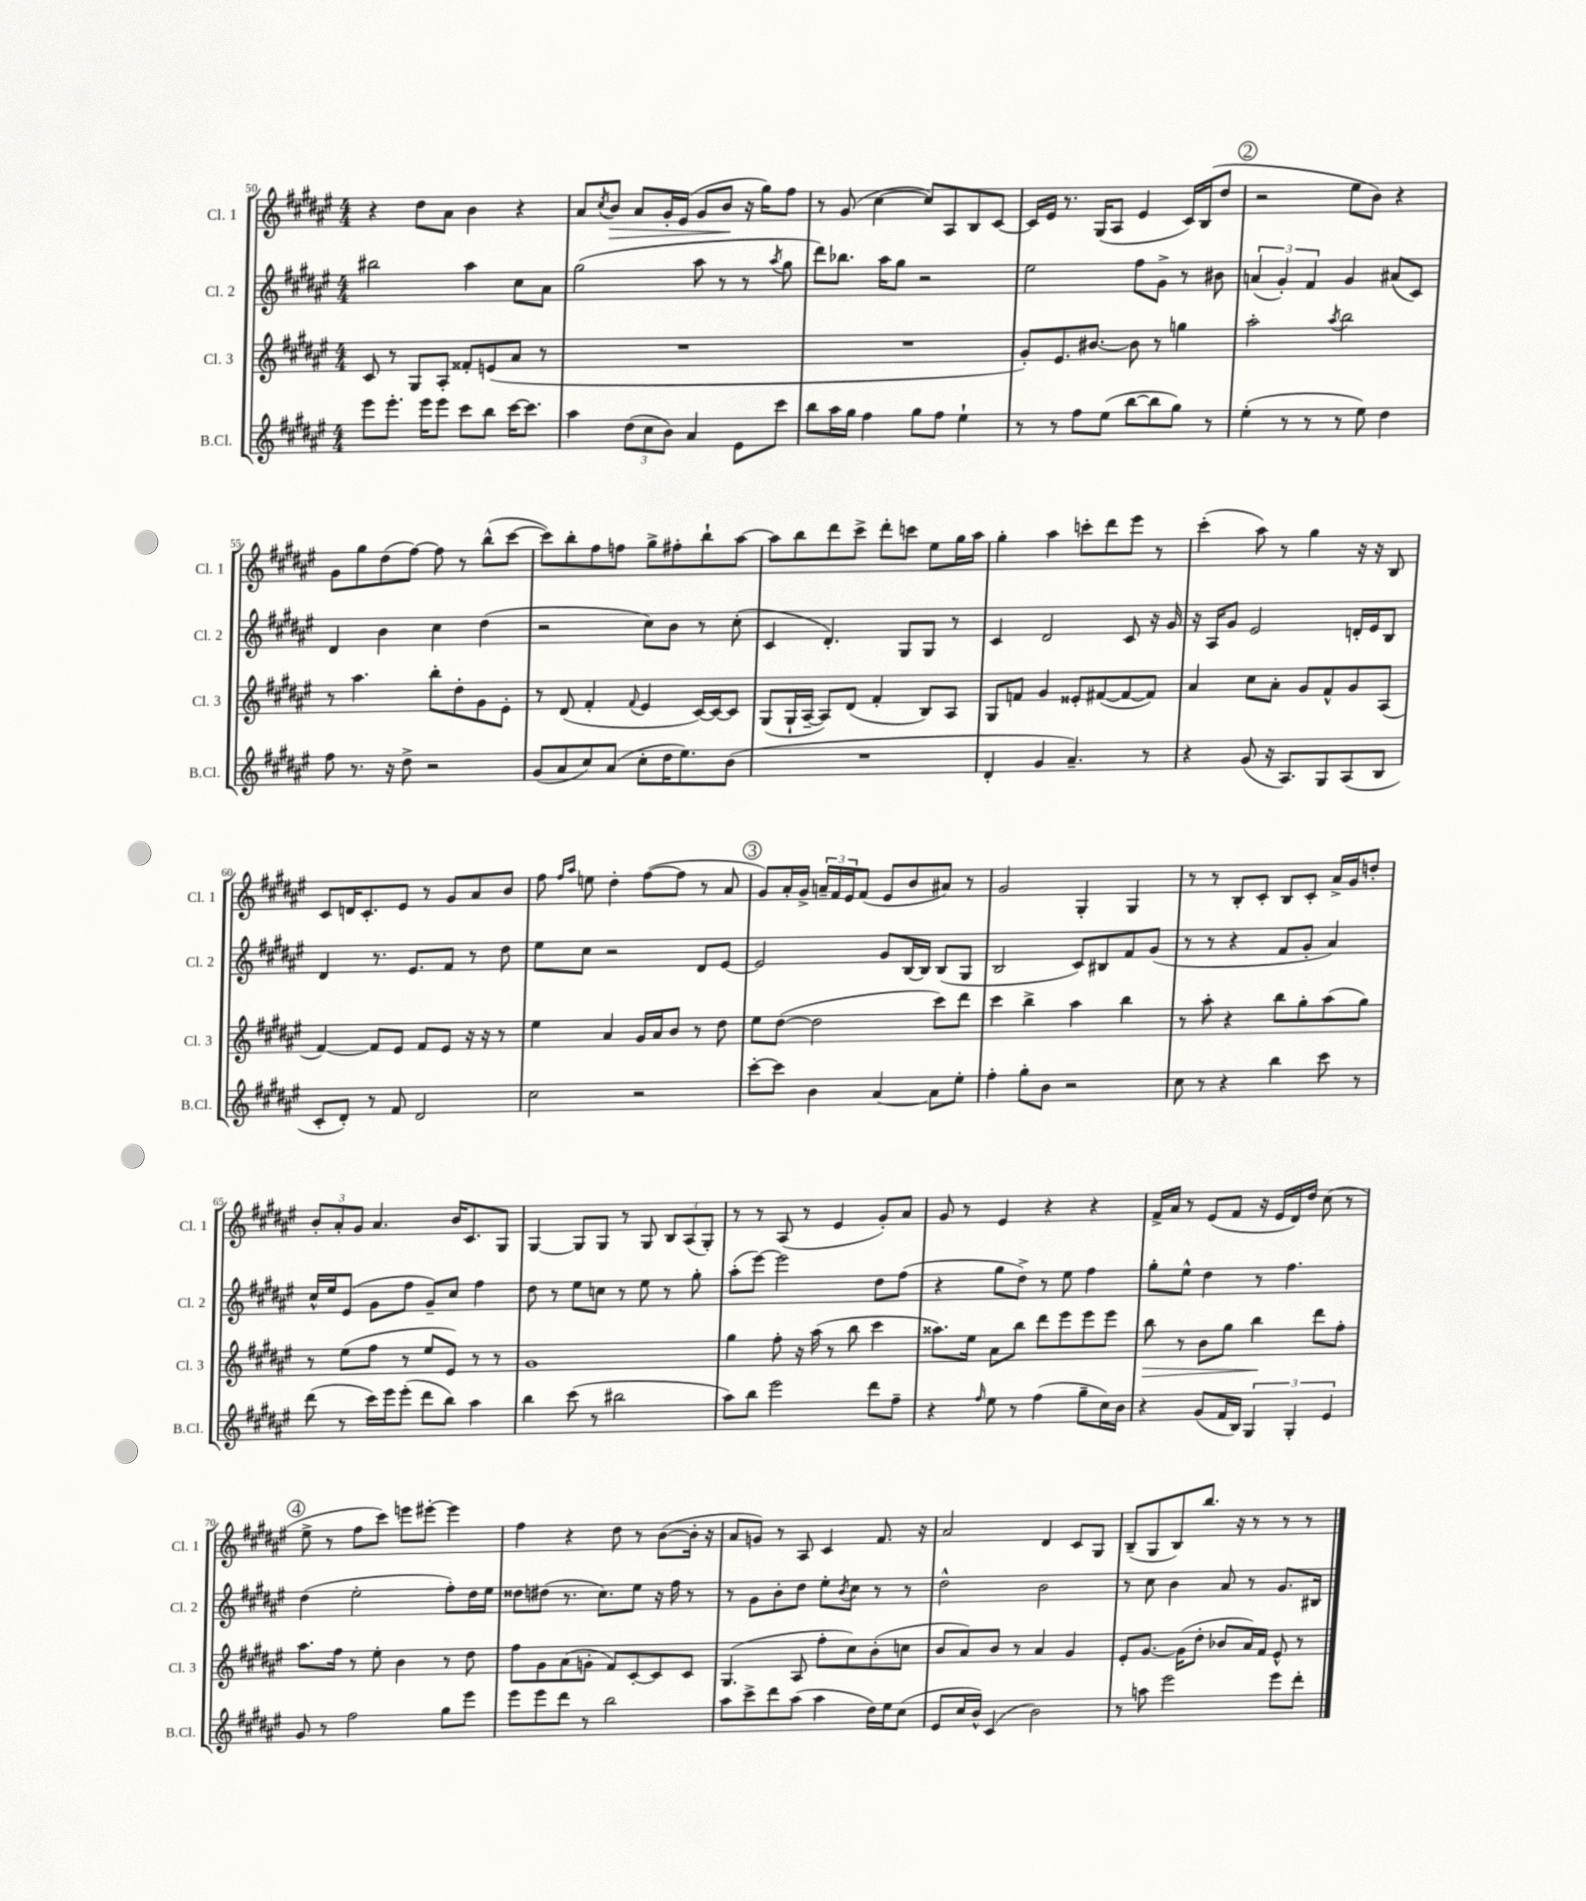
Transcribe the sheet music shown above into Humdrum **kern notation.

**kern	**kern	**dynam	**kern	**kern	**dynam
*part4	*part3	*part3	*part2	*part1	*part1
*staff4	*staff3	*staff3	*staff2	*staff1	*staff1
*I"B.Cl.	*I"Cl. 3	*	*I"Cl. 2	*I"Cl. 1	*
*I'B.Cl.	*I'Cl. 3	*	*I'Cl. 2	*I'Cl. 1	*
*clefG2	*clefG2	*	*clefG2	*clefG2	*
*k[f#c#g#d#a#e#]	*k[f#c#g#d#a#e#]	*	*k[f#c#g#d#a#e#]	*k[f#c#g#d#a#e#]	*
*M4/4	*M4/4	*	*M4/4	*M4/4	*
=50	=50	=50	=50	=50	=50
8eee#\L	8c#/	.	2bb#X\	4r	.
8.eee#'\J	8r	.	.	.	.
.	8G#/L	.	.	8dd#\L	.
16eee#\KL	.	.	.	.	.
8eee#\J	8A#'/J	.	.	8a#\J	.
8ccc#\L	8f##X'/L	.	4aa#\	4b\	.
8bb\J	(8en/	.	.	.	.
[16ccc#\KL	8a#/J	.	8cc#\L	4r	.
8.ccc#\J]	.	.	.	.	.
.	8r	.	8a#\J	.	.
=51	=51	=51	=51	=51	=51
4aa#\	1r	.	(2gg#\	8a#/L	.
.	.	.	.	8qcc#/	.
!	!	!	!	!	!LO:HP:b
.	.	.	.	8b/J	>
(12dd#\L	.	.	.	8a#/L	.
12cc#\	.	.	.	.	.
.	.	.	.	16g#'/L	.
12b\J)	.	.	.	.	.
.	.	.	.	(16e#/JJ	.
4a#/	.	.	8aa#\	8g#/L	.
.	.	.	8r	8b/J	.
8e#\L	.	.	8r	16r	]
.	.	.	.	16gg#\KL)	.
.	.	.	8qaa#/	.	.
8ccc#\J	.	.	8gg#\	8ff#\J	.
=52	=52	=52	=52	=52	=52
8bb\L	1r	.	8ddd#\L)	8r	.
16aa#\L	.	.	8.bb-X\J	(8g#/	.
16gg#\JJ	.	.	.	.	.
4ff#\	.	.	.	[4cc#\	.
.	.	.	16aa#\KL	.	.
.	.	.	8gg#\J	.	.
8gg#\L	.	.	2r	8cc#/L])	.
8ff#\J	.	.	.	8A#/	.
4ee#`\	.	.	.	8B/	.
.	.	.	.	[8c#/J	.
=53	=53	=53	=53	=53	=53
8r	8g#'/L)	.	2ee#\	16c#/LL]	.
.	.	.	.	16e#/JJ	.
8r	8.e#/	.	.	8.r	.
8ff#\L	.	.	.	.	.
.	[8.b#X/J	.	.	(16G#/KL	.
(8ee#\J	.	.	.	8A#/J	.
[8bb\L	8b#\]	.	8ff#\L	4e#/	.
8bb\]	8r	.	8g#^\J	.	.
8gg#\J)	4ggn\	.	8r	16c#/LL)	.
.	.	.	.	(16B/J	.
8r	.	.	8b#X\	8dd#/J	.
!!LO:REH:place=s1:t=2
=54	=54	=54	=54	=54	=54
(4ee#'\	2aa#'\	.	(6an/	2r	.
.	.	.	6g#'/)	.	.
8r	.	.	.	.	.
.	.	.	6f#/	.	.
8r	.	.	.	.	.
.	8qaa#/	.	.	.	.
8r	2bb\	.	4g#/	8ee#\L	.
8ee#\)	.	.	.	8b\J)	.
4dd#\	.	.	(8a#X/L	4r	.
.	.	.	8c#/J)	.	.
!!LO:LB:g=z
=55	=55	=55	=55	=55	=55
8ff#\	8r	.	4d#/	8g#\L	.
8.r	4.aa#\	.	.	8gg#\	.
.	.	.	4b\	(8dd#\	.
16r	.	.	.	.	.
8dd#^\	.	.	.	[8ff#\J)	.
2r	8bb'\L	.	4cc#\	8ff#\]	.
.	8dd#'\	.	.	8r	.
.	8g#\	.	(4dd#\	(8bb^^\L	.
.	8e#'\J	.	.	[8ccc#\J	.
=56	=56	=56	=56	=56	=56
(8g#/L	8r	.	2r	8ccc#\L])	.
8a#/	(8d#/	.	.	8bb'\	.
8cc#/)	4f#'/	.	.	8ff#\	.
(8a#/J	.	.	.	8ffn\J	.
.	8qqf#/	.	.	.	.
8cc#'\L	4e#/	.	8cc#\L)	8gg#^\L	.
16dd#\K	.	.	8b\J	8ff#X'\	.
8.ee#\)	.	.	.	.	.
.	[16c#/LL)	.	8r	8bb`\	.
.	16c#/J_	.	.	.	.
(8b\J	8c#/J]	.	(8cc#'\	[8aa#\J	.
=57	=57	=57	=57	=57	=57
1r	(8G#/L	.	4c#/	8aa#\L]	.
.	16G#`/L	.	.	8bb\	.
.	[16A#~/JJ	.	.	.	.
.	8A#/L])	.	4.d#'/)	8ddd#\	.
.	(8d#/J	.	.	8ccc#^\J	.
.	4f#'/	.	.	8ddd#'\L	.
.	.	.	8G#/L	8cccn\J	.
.	8B/L)	.	8G#/J	8ee#\L	.
.	8A#/J	.	8r	16gg#\L	.
.	.	.	.	16aa#\JJ	.
=58	=58	=58	=58	=58	=58
4d#'/	8G#/L	.	4c#/	4gg#'\	.
.	8fn/J	.	.	.	.
4g#/	4g#/	.	2d#/	4aa#\	.
4.a#~/)	8e##X'/L	.	.	8cccn'\L	.
.	([8f#X/	.	.	8ddd#\	.
.	8f#/_	.	8c#/	8eee#\J	.
8r	8f#/J])	.	16r	8r	.
.	.	.	16g#/	.	.
=59	=59	=59	=59	=59	=59
4r	4a#/	.	16r	(4ccc#'\	.
.	.	.	16A#/KL	.	.
.	.	.	8g#/J	.	.
(8g#/	8cc#\L	.	2e#/	8aa#\)	.
16r	8a#'\J	.	.	8r	.
8.A#/L)	.	.	.	.	.
.	8g#/L	.	.	4gg#\	.
8G#/	8f#^^/	.	.	.	.
(8A#/	8g#/	.	16dn'/LL	16r	.
.	.	.	16e#/J	16r	.
8B/J	(8A#/J	.	8B/J	8B/	.
!!LO:LB:g=z
=60	=60	=60	=60	=60	=60
8c#'/L	[4f#/)	.	4d#/	8c#/L	.
8d#'/J)	.	.	.	16dn/K	.
.	.	.	.	8.c#'/	.
8r	8f#/L]	.	8.r	.	.
8f#/	8e#/J	.	.	8e#/J	.
.	.	.	8.e#/L	.	.
2d#/	8f#/L	.	.	8r	.
.	8e#/J	.	8f#/J	8g#/L	.
.	16r	.	8r	8a#/	.
.	16r	.	.	.	.
.	8r	.	8dd#\	8b/J	.
=61	=61	=61	=61	=61	=61
2cc#\	4ee#\	.	8ee#\L	8ff#\	.
.	.	.	.	16qqff#/LL	.
.	.	.	.	16qqaa#/JJ	.
.	.	.	8cc#\J	8een\	.
.	4a#/	.	2r	4dd#'\	.
2r	16g#/LL	.	.	([8ff#\L	.
.	16a#/J	.	.	.	.
.	8b/J	.	.	8ff#\J]	.
.	8r	.	8d#/L	8r	.
.	8dd#\	.	[8e#/J	8a#/	.
!!LO:REH:place=s1:t=3
=62	=62	=62	=62	=62	=62
[8ccc#'\L	8ee#\L	.	2e#/]	8g#/L)	.
8ccc#\J]	([8dd#\J	.	.	16a#'/L	.
.	.	.	.	16g#^/JJ	.
4b\	2dd#\]	.	.	24an~/LL	.
.	.	.	.	24f#/	.
.	.	.	.	24e#/J	.
.	.	.	.	(8f#/J	.
[4a#/	.	.	8g#/L	8e#/L	.
.	.	.	[16B/L	8b/	.
.	.	.	16B/JJ]	.	.
8a#\L]	8ccc#\L)	.	(8B/L	8a#X/J)	.
8ee#'\J	8ddd#\J	.	8G#/J	8r	.
=63	=63	=63	=63	=63	=63
4ff#'\	4ccc#\	.	2B/	2g#/	.
8gg#'\L	4bb^\	.	.	.	.
8b\J	.	.	.	.	.
2r	4aa#\	.	8c#/L)	4G#'/	.
.	.	.	8B#X/	.	.
.	4bb\	.	8f#/	4G#/	.
.	.	.	(8g#/J	.	.
=64	=64	=64	=64	=64	=64
8cc#\	8r	.	8r	8r	.
8r	8aa#'\	.	8r	8r	.
4r	4r	.	4r	8B'/L	.
.	.	.	.	8c#'/J	.
4bb\	8bb\L	.	8f#/L	8B/L	.
.	8gg#'\	.	8g#'/J	8c#'/J	.
8ccc#\	(8aa#\	.	4a#/)	16a#^/LL	.
.	.	.	.	16g#/J	.
8r	8gg#\J)	.	.	8ddn'/J	.
!!LO:LB:g=z
=65	=65	=65	=65	=65	=65
(8ddd#\	8r	.	16cc#^^/LL	12b'/L	.
.	.	.	16ee#/J	.	.
.	.	.	.	12a#'/	.
8r	(8ee#\L	.	(8e#/J	.	.
.	.	.	.	12g#/J	.
16ccc#\LL)	8ff#\J	.	8g#\L	4.a#/	.
16eee#\J	.	.	.	.	.
(8eee#'\J	8r	.	8ff#\J	.	.
8ddd#\L	8ee#/L	.	8g#~/L)	.	.
8bb\J)	8e#/J)	.	8cc#/J	16b/KL	.
.	.	.	.	8.c#/	.
4aa#\	8r	.	4ff#\	.	.
.	8r	.	.	8G#/J	.
=66	=66	=66	=66	=66	=66
4bb\	1g#	.	8dd#\	[4G#/	.
.	.	.	8r	.	.
(8ccc#\	.	.	8ee#\L	8G#/L]	.
8r	.	.	8ccn\J	8G#/J	.
2bb#X\	.	.	8r	8r	.
.	.	.	8ee#\	8G#/	.
.	.	.	8r	12B/L	.
.	.	.	.	(12A#/	.
.	.	.	8gg#'\	.	.
.	.	.	.	12G#'/J)	.
=67	=67	=67	=67	=67	=67
8aa#\L)	4gg#\	.	(8aa#'\L	8r	.
8bb\J	.	.	[8eee#\J)	8r	.
2eee#\	8ff#'\	.	2eee#\]	(8A#/	.
.	16r	.	.	8r	.
.	(16aa#\	.	.	.	.
.	8r	.	.	4e#/	.
.	8bb\	.	.	.	.
8ddd#\L	4ccc#\	.	8dd#\L	8g#'/L)	.
8ff#~\J	.	.	(8ff#\J	8a#/J	.
=68	=68	=68	=68	=68	=68
4r	8.aa##X\L)	.	4r	8g#/	.
.	.	.	.	8r	.
.	16ee#\Jk	.	.	.	.
16qqff#/	.	.	.	.	.
8ee#\	8a#\L	.	8gg#\L	4e#/	.
8r	8bb\J	.	8dd#^\J)	.	.
(4ff#\	8ddd#\L	.	8r	4r	.
.	8eee#\	.	8ee#\	.	.
8gg#~\L	8eee#\	.	4ff#\	4r	.
16cc#\L)	8eee#\J	.	.	.	.
16b\JJ	.	.	.	.	.
=69	=69	=69	=69	=69	=69
!	!	!LO:HP:b	!	!	!
4r	8bb\	>	8gg#'\L	16f#^/LL	.
.	.	.	.	16a#/JJ	.
.	8r	.	8ee#^^\J	8r	.
(8g#/L	8b\L	.	4dd#\	(8e#/L	.
16f#/L	8gg#\J	.	.	8f#/J	.
16B/JJ)	.	.	.	.	.
6G#/	4bb\	.	8r	16r	.
.	.	.	.	16e#/LL	.
.	.	.	4.ff#\	16d#/)	.
6G#'/	.	.	.	.	.
.	.	.	.	16dd#/JJ	.
.	8ddd#\L	]	.	(8cc#\	.
6e#/	.	.	.	.	.
.	8ff#'\J	.	.	8r	.
!!LO:LB:g=z
!!LO:REH:place=s1:t=4
=70	=70	=70	=70	=70	=70
8g#/	8.aa#\L	.	(4dd#\	8ee#^\	.
8r	.	.	.	8r	.
.	16ff#\Jk	.	.	.	.
2ff#\	8r	.	2ee#'\	8ff#\L	.
.	8ee#'\	.	.	8ccc#\J)	.
.	4b\	.	.	8eeen\L	.
.	.	.	.	[8eee#X'\J	.
8gg#\L	8r	.	8ff#'\L)	4eee#\]	.
8eee#\J	8dd#\	.	16dd#\L	.	.
.	.	.	16ee#\JJ	.	.
=71	=71	=71	=71	=71	=71
8eee#\L	8ff#\L	.	8dd##X\L	4ff#\	.
8eee#\	8g#\	.	(8dd#X\J	.	.
8ddd#\J	(8a#\	.	8.r	4r	.
8r	8gn'\J	.	.	.	.
.	.	.	8.cc#\L)	.	.
2bb\	8f#/L)	.	.	8dd#\	.
.	[8c#'/	.	8ee#\J	8r	.
.	8c#/]	.	16r	([8b\L	.
.	.	.	16ff#\	.	.
.	8c#/J	.	8r	16b'\Jk]	.
.	.	.	.	16r	.
=72	=72	=72	=72	=72	=72
8aa#\L	(4.G#/	.	8r	8a#/L	.
8ccc#^\	.	.	8g#\L	8gn/J)	.
8ddd#\	.	.	8b'\	8r	.
(8aa#\J	8A#/	.	8dd#\J	8A#/	.
4aa#\	8ff#'\L	.	8ee#'\L	4c#/	.
.	.	.	8qb/	.	.
.	8cc#\)	.	8cc#\J	.	.
16dd#\LL)	(8b'\	.	8r	8.f#/	.
16ee#\J	.	.	.	.	.
(8cc#\J	8ccn\J	.	8r	.	.
.	.	.	.	16r	.
=73	=73	=73	=73	=73	=73
8e#/L	8b/L	.	2dd#^^\	2a#/	.
16cc#/L	8a#/)	.	.	.	.
16b^^/JJ)	.	.	.	.	.
(4c#/	8b/J	.	.	.	.
.	8r	.	.	.	.
2b\)	4a#/	.	2b\	4d#/	.
.	4g#/	.	.	8c#/L	.
.	.	.	.	8G#/J	.
=74	=74	=74	=74	=74	=74
8r	8e#'/L	.	8r	(8B~/L	.
8aan\	[8.g#/J	.	8cc#\	8G#/	.
2eee#\	.	.	4b\	8B/)	.
.	(16g#\KL]	.	.	.	.
.	8dd#'\J	.	.	8.bb/J	.
.	8b-X/L	.	8a#/	.	.
.	.	.	.	16r	.
.	16a#/L)	.	8r	8r	.
.	16f#/JJ	.	.	.	.
8eee#\L	8e#^^/	.	8.g#/L	8r	.
8ddd#'\J	8r	.	.	8r	.
.	.	.	16B#X/Jk	.	.
==	==	==	==	==	==
*-	*-	*-	*-	*-	*-
